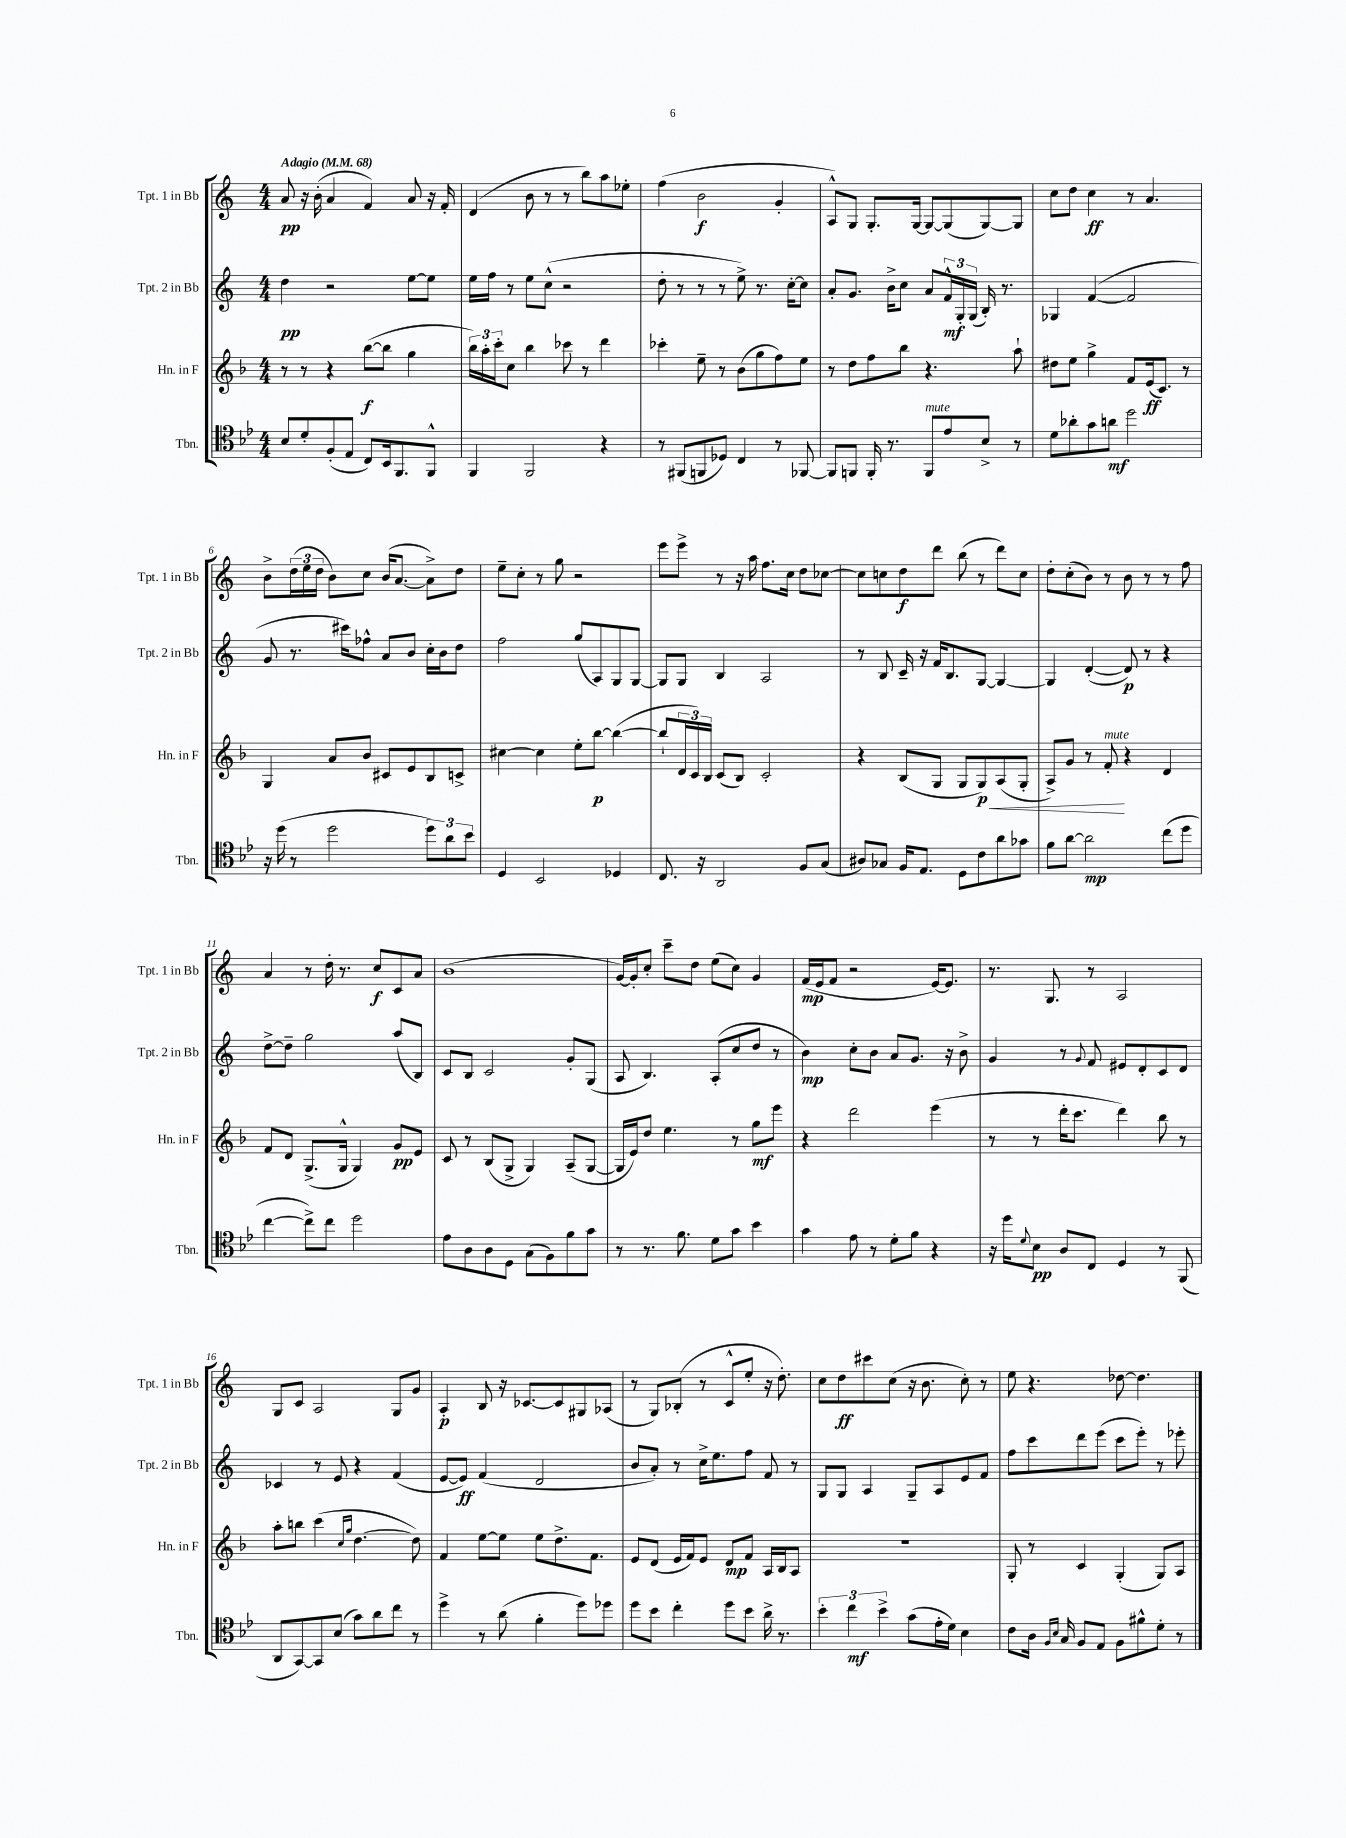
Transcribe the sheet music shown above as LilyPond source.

<<
\new StaffGroup <<
\new Staff = "s0" \with { instrumentName = "Tpt. 1 in Bb" shortInstrumentName = "Tpt. 1 in Bb" } {
    \clef treble \key c \major \numericTimeSignature \time 4/4 \tempo "Adagio" 4 = 68
    a'8\pp r16 b'16-.( a'4 f'4) a'8 r16 f'16-. |
    d'4( b'8 r8 r8 b''8) a''8 ees''8-. |
    f''4( b'2\f g'4-. |
    a8-^) g8 g8.-. g16~ g8~ g8( g8~) g8 |
    c''8 d''8 c''4\ff r8 a'4. |
    b'8-> \tuplet 3/2 { d''16( e''16 d''16 } b'8) c''8 b'16( a'8.~ a'8->) d''8 |
    e''8-- c''8-. r8 g''8 r2 |
    e'''8 e'''8-> r8 r16 a''16 f''8. c''16 d''8 ces''8~ |
    ces''8 c''8 d''8\f d'''8 b''8( r8 d'''8) c''8 |
    d''8-. c''8-.( b'8) r8 b'8 r8 r8 f''8 |
    a'4 r8 d''16-. r8. c''8\f c'8 a'8 |
    b'1( |
    g'16~) g'16-. c''8-. c'''8-- d''8 e''8( c''8) g'4 |
    f'16\mp( e'16 f'8 r2 e'16~) e'8. |
    r8. g8. r8 a2 |
    g8 c'8 a2 g8 g'8 |
    a4-.\p b8 r16 ces'8.~ ces'8 gis8 aes8( |
    r8 g8) bes8-.( r8 c'8-^ e''8-. r16 d''8.-.) |
    c''8 d''8\ff cis'''8 c''8( r16 b'8. c''8-.) r8 |
    e''8 r4. des''8~ des''4. \bar "|." |
}
\new Staff = "s1" \with { instrumentName = "Tpt. 2 in Bb" shortInstrumentName = "Tpt. 2 in Bb" } {
    \clef treble \key c \major \numericTimeSignature \time 4/4
    d''4\pp r2 e''8~ e''8 |
    e''16 f''16 r8 e''8 c''8-^( r2 |
    d''8-. r8 r8 r8 e''8->) r8. c''16~-. c''8 |
    a'8-. g'8. b'16-> c''8 a'8 \tuplet 3/2 { f'16-^\mf g16-. g16( } b16-.) r8. |
    ges4 f'4~( f'2 |
    g'8 r8. cis'''16) fes''8-^ a'8 b'8 c''16-. b'16 d''8 |
    f''2 g''8( a8) g8 g8~ |
    g8 g8 b4 a2 |
    r8 b8 c'16-- r16 f'16 b8. g8~ g4~ |
    g4 d'4~-.( d'8\p) r8 r4 |
    d''8~-> d''8-- g''2 a''8( b8) |
    c'8 b8 c'2 g'8-. g8( |
    a8 b4.) a8-.( c''8 d''8 r8 |
    b'4\mp) c''8-. b'8 a'8 g'8. r16 b'8-> |
    g'4 r8 \appoggiatura { g'8 } f'8 eis'8 d'8-. c'8 d'8 |
    ces'4 r8 e'8 r4 f'4( |
    e'8~ e'8\ff) f'4( d'2 |
    b'8 a'8-.) r8 c''16-> e''8. f''8 f'8 r8 |
    g8 g8 a4 g8-- a8 e'8 f'8 |
    f''8 c'''8 d'''8 e'''8( c'''8 e'''8-.) r8 ees'''8-. \bar "|." |
}
\new Staff = "s2" \with { instrumentName = "Hn. in F" shortInstrumentName = "Hn. in F" } {
    \clef treble \key f \major \numericTimeSignature \time 4/4
    r8 r8 r4 bes''8~\f( bes''8 g''4 |
    \tuplet 3/2 { bes''16) a''16-. c'''16-. } c''8 bes''4 ces'''8 r8 d'''4 |
    ces'''4-. e''8-- r8 bes'8( g''8 f''8) e''8 |
    r8 d''8 f''8 bes''8 r4. a''8-! |
    dis''8 e''8 g''4-> f'8 e'16\ff( c'8.) r8 |
    g4 a'8 bes'8 cis'8 e'8 bes8 c'8-> |
    cis''4~ cis''4 e''8-. bes''8~\p bes''4~( |
    bes''8-! \tuplet 3/2 { d'16 c'16) bes16 } c'8( bes8) c'2-. |
    r4 bes8( g8 g8 g8\p\<) a8( g8-. |
    a8->) g'8 r8 f'8-.\!^\markup { \italic "mute" } r4 d'4 |
    f'8 d'8 g8.->( g16-^ g4) g'8\pp e'8 |
    c'8 r8 bes8( g8-> g4) a8--( g8~ |
    g16 e'16) d''8 e''4. r8 g''8\mf e'''8 |
    r4 d'''2 e'''4( |
    r8 r8 d'''16-. c'''8. d'''4) bes''8 r8 |
    a''8-. b''8 c'''4( \grace { c''16 g''16 } d''4.~ d''8) |
    f'4 e''8~ e''8 e''8 d''8.-> f'8. |
    e'8 d'8( e'16 f'16) e'8 d'8\mp f'8 a16 bes16 a8 |
    R1 |
    g8-. r8 c'4 g4-.( g8) a8 \bar "|." |
}
\new Staff = "s3" \with { instrumentName = "Tbn." shortInstrumentName = "Tbn." } {
    \clef tenor \key bes \major \numericTimeSignature \time 4/4
    bes8 d'8-. f8-.( ees8 c8) bes,16 f,8. f,8-^ |
    f,4 f,2 r4 |
    r8 fis,8( f,8 des8) c4 r8 fes,8~ |
    fes,8 f,8 f,16-. r8. f,8^\markup { \italic "mute" } ees'8 bes8-> r8 |
    d'8 aes'8-. g'8 a'8\mf d''2 |
    r16 d''16( r8 d''2 \tuplet 3/2 { d''8) a'8 bes'8 } |
    d4 bes,2 des4 |
    c8. r16 a,2 f8 g8( |
    ais8) ges8 f16 ees8. d8 c'8 a'8 ges'8 |
    f'8 a'8~ a'2\mp c''8( d''8 |
    c''4~ c''8->) c''8 d''2 |
    ees'8 a8 a8 d8 g8( f8) f'8 g'8 |
    r8 r8. f'8. d'8 g'8 bes'4 |
    g'4 ees'8 r8 d'8-. f'8 r4 |
    r16 d''16 \appoggiatura { d'8 } bes8\pp a8 c8 d4 r8 f,8( |
    a,8 g,8~) g,8 bes8( g'8) a'8 c''8 r8 |
    d''4-> r8 a'8( f'4-. d''8) des''8 |
    d''8 bes'8 c''4-. d''8 bes'8 a'16-> r8. |
    \tuplet 3/2 { bes'4-. c''4\mf bes'4-> } g'8( ees'16-. d'16) bes4 |
    c'8 a16 \grace { f16 bes16 } g16 f8 ees8 f8 fis'8-^ d'8-. r8 \bar "|." |
}
>>
>>
